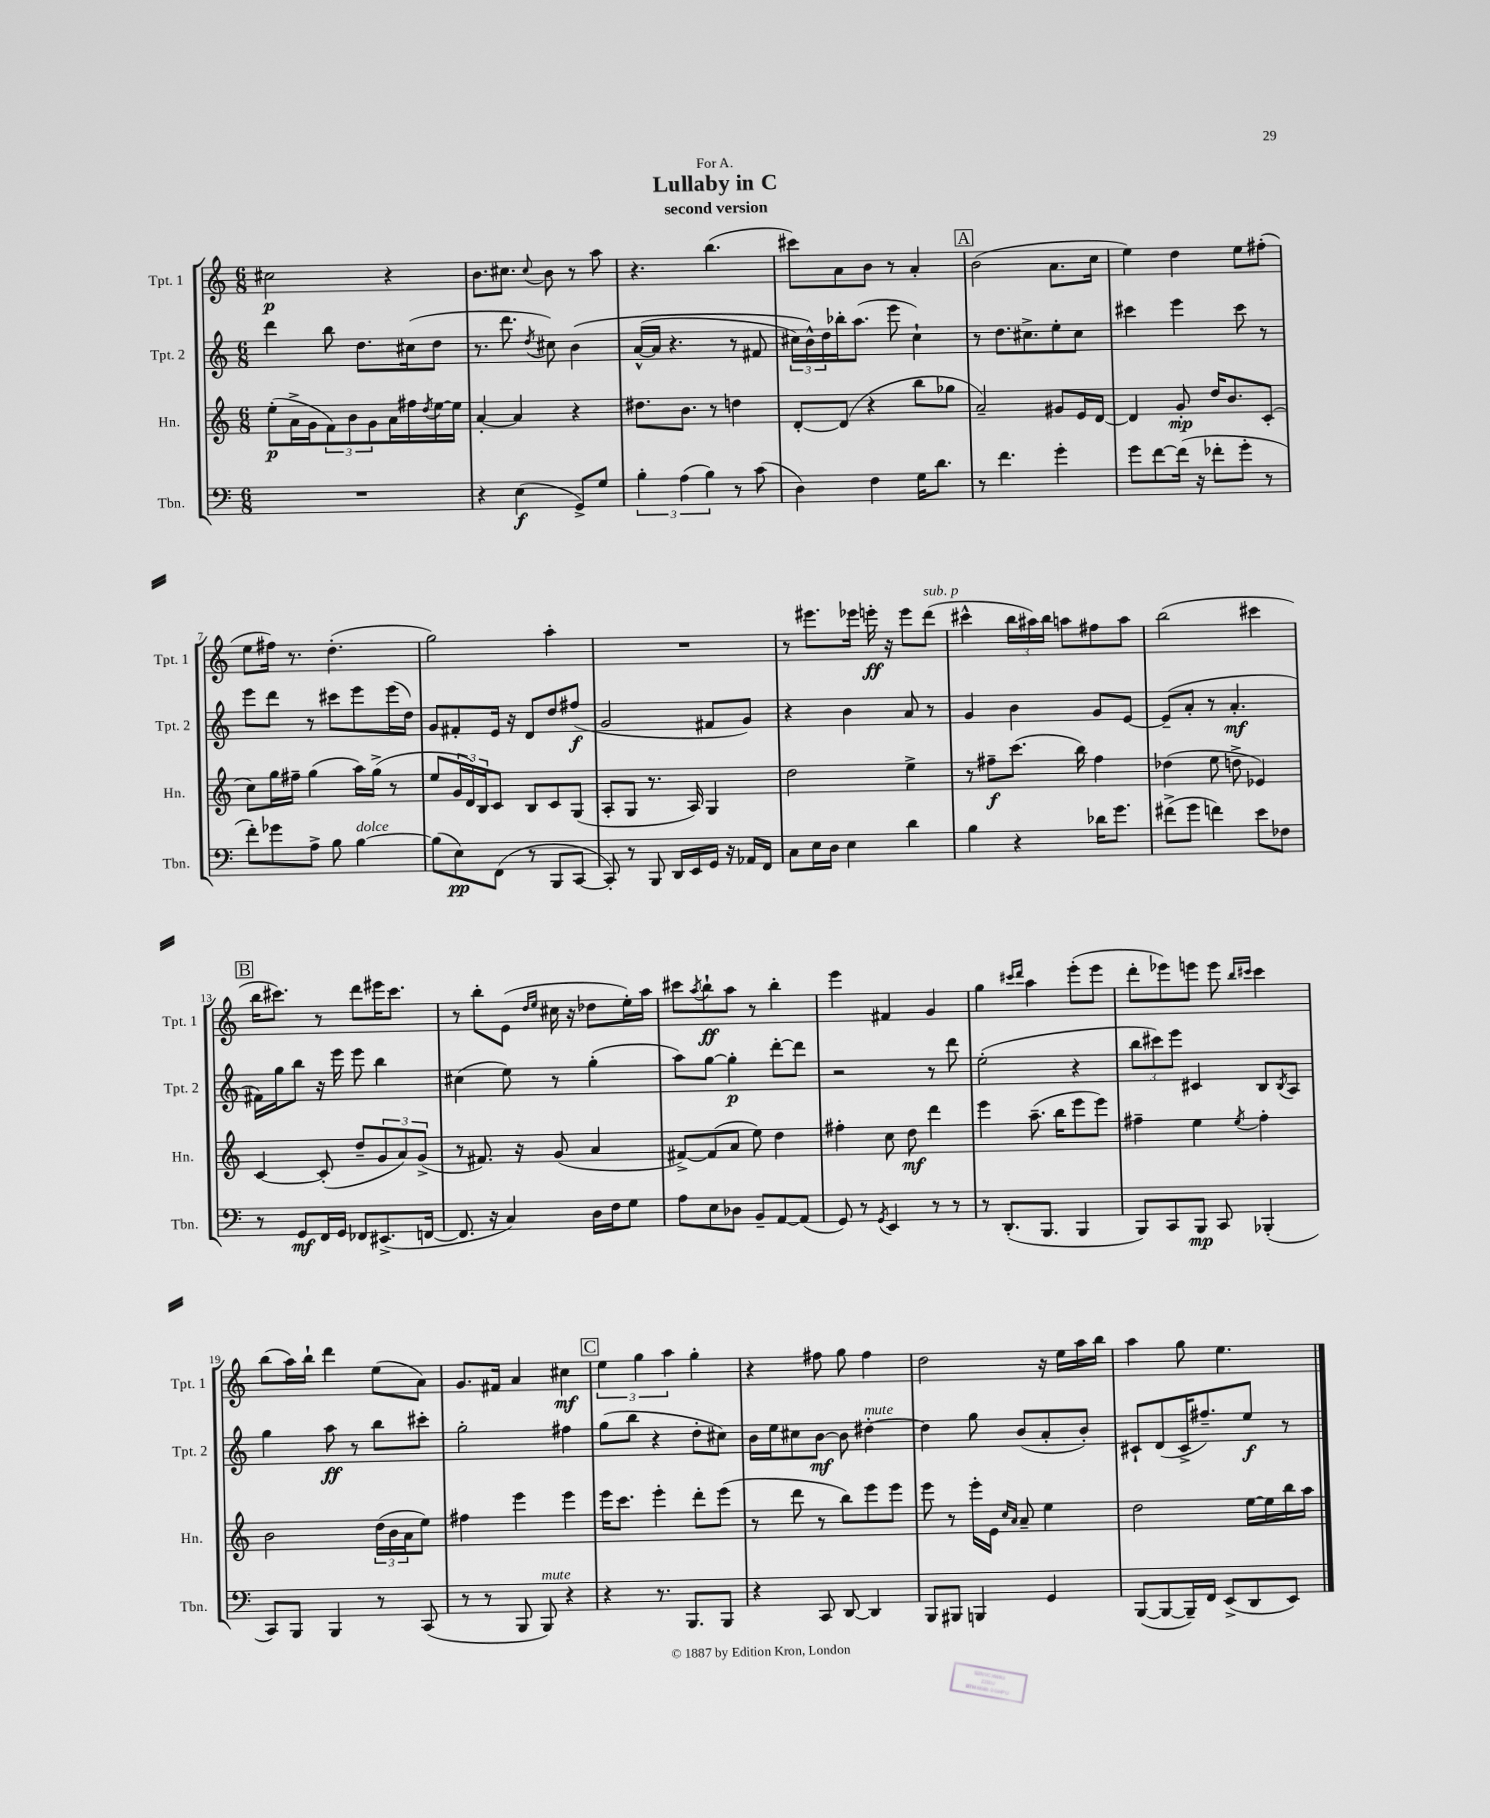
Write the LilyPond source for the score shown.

\header { title = "Lullaby in C" subtitle = "second version" dedication = "For A." }
<<
\new StaffGroup <<
\new Staff = "s0" \with { instrumentName = "Tpt. 1" shortInstrumentName = "Tpt. 1" } {
    \clef treble \key c \major \numericTimeSignature \time 6/8
    cis''2\p r4 |
    b'8. cis''8. \appoggiatura { cis''8 } b'8 r8 a''8 |
    r4. b''4.( |
    cis'''8) a'8 b'8 r8 a'4-. |
    \mark \markup { \box "A" } b'2( a'8. c''16 |
    e''4) d''4 e''8 fis''8-.( |
    e''8 fis''16) r8. d''4.-.( |
    g''2) a''4-. |
    R2. |
    r8 eis'''8. ees'''16 e'''16-.\ff r16 e'''8 d'''8^\markup { \italic "sub. p" }( |
    cis'''4-^ \tuplet 3/2 { b''16 ais''16) b''16 } a''8 fis''8 a''8 |
    b''2( cis'''4 |
    \mark \markup { \box "B" } b''16 cis'''8.) r8 d'''8 eis'''16 cis'''8. |
    r8 b''8-. e'8( \grace { d''16 e''16 } cis''16 r16 des''8 e''16-.) a''16 |
    cis'''8 \acciaccatura { a''8 } b''8-!\ff a''8 r8 b''4-. |
    e'''4 fis'4 g'4 |
    g''4 \grace { cis'''16 d'''16 } a''4 e'''8-.( e'''8 |
    d'''8-. ees'''8) e'''8 e'''8 \grace { b''16 cis'''16 } cis'''4 |
    b''8( a''16) b''16-! d'''4 e''8( a'8) |
    g'8. fis'16 a'4 cis''4\mf |
    \mark \markup { \box "C" } \tuplet 3/2 { e''4 g''4 a''4 } g''4-. |
    r4 fis''8 g''8 fis''4 |
    d''2 r16 e''16 a''16 b''16 |
    a''4 g''8 e''4. \bar "|." |
}
\new Staff = "s1" \with { instrumentName = "Tpt. 2" shortInstrumentName = "Tpt. 2" } {
    \clef treble \key c \major \numericTimeSignature \time 6/8
    d'''4 b''8 d''8. cis''16( d''8 |
    r8. d'''8. \acciaccatura { d''8 } cis''8) b'4\( |
    a'16~-^( a'16 r4. r8 fis'8 |
    \tuplet 3/2 { cis''16) b'16-^\) d''16 } bes''16-. a''8.( e'''8 cis''4-!) |
    \mark \markup { \box "A" } r8 d''8. cis''8.-> e''8-. cis''8 |
    cis'''4 e'''4 cis'''8 r8 |
    e'''8 d'''8 r8 cis'''8 e'''8 e'''16( d''16) |
    g'8 fis'8-. e'16 r16 d'8 d''8 fis''8\f( |
    g'2 fis'8 g'8) |
    r4 b'4 a'8 r8 |
    g'4 b'4 g'8 e'8~ |
    e'8--( a'8-. r8 a'4.-.\mf |
    \mark \markup { \box "B" } fis'16) g''16 b''8 r16 e'''16 e'''8 b''4 |
    cis''4( e''8) r8 g''4-.( |
    a''8) g''8~ g''4-.\p d'''8~-. d'''8 |
    r2 r8 d'''8 |
    e''2-.( r4 |
    \tuplet 3/2 { b''8 cis'''8) e'''8 } cis'4 b8 \acciaccatura { b8 } a8 |
    g''4 a''8\ff r8 b''8 cis'''8-. |
    g''2-. fis''4 |
    \mark \markup { \box "C" } g''8( b''8 r4 d''8-. cis''8) |
    b'16 e''16 cis''8 b'8~\mf b'8 dis''4~-.^\markup { \italic "mute" } |
    dis''4 g''8 b'8( a'8-. b'8-.) |
    cis'8-! d'8( cis'16-> fis''8.--) e''8\f r8 \bar "|." |
}
\new Staff = "s2" \with { instrumentName = "Hn." shortInstrumentName = "Hn." } {
    \clef treble \key c \major \numericTimeSignature \time 6/8
    e''8-.\p( a'16-> g'16 \tuplet 3/2 { f'8) b'8 g'8 } a'16 fis''16 \acciaccatura { d''8 } e''16~ e''16 |
    a'4~-. a'4 r4 |
    dis''8. b'8. r8 d''4 |
    d'8~-. d'8( r4 b''8 ges''8 |
    \mark \markup { \box "A" } a'2--) gis'8 e'16 d'16~ |
    d'4 g'8-.\mp d''16 b'8. c'8-.( |
    c''8) g''16 fis''16-- g''4( a''16) g''16->( r8 |
    e''8 \tuplet 3/2 { g'16 d'16) b16 } c'8 b8 c'8 g8( |
    a8-. g8 r8. a16) g4 |
    d''2 e''4-> |
    r8 fis''8--\f c'''8.( b''16) fis''4 |
    des''4( e''8 d''8-> ees'4) |
    \mark \markup { \box "B" } c'4~ c'8-.( d''8-- \tuplet 3/2 { g'8 a'8) g'8->( } |
    r8 fis'8.) r16 g'8( a'4 |
    fis'8~->) fis'8( a'8 e''8) d''4 |
    fis''4-. c''8 d''8\mf d'''4 |
    e'''4 a''8.--( b''16 e'''8 e'''8) |
    fis''4-- e''4 \acciaccatura { e''8 } fis''4-. |
    b'2 \tuplet 3/2 { d''16( b'16 a'16 } e''8) |
    fis''4 e'''4 e'''4 |
    \mark \markup { \box "C" } e'''16 c'''8. e'''4-. d'''8-. e'''8( |
    r8 d'''8 r8 b''8) e'''8 e'''8 |
    e'''8 r8 e'''16-. e'16 \grace { c''16 a'16 } a'8-- e''4 |
    d''2 e''16~ e''16 b''16 a''16 \bar "|." |
}
\new Staff = "s3" \with { instrumentName = "Tbn." shortInstrumentName = "Tbn." } {
    \clef bass \key c \major \numericTimeSignature \time 6/8
    R2. |
    r4 e4\f( g,8->) g8 |
    \tuplet 3/2 { b4-. a4( b4) } r8 c'8( |
    d4) f4 g16 d'8. |
    \mark \markup { \box "A" } r8 f'4. g'4-. |
    g'8 f'8~ f'16( r16 fes'8-. g'8-. r8 |
    f'8-.) ges'8 a8-> b8 b4~^\markup { \italic "dolce" } |
    b8( e8\pp) f,8( r8 b,,8 c,8~ |
    c,8-.) r8 b,,8 d,16 e,16 g,16 r16 aes,16 f,16 |
    c8 e16 d16 e4 d'4 |
    b4 r4 des'16 g'8. |
    fis'8->( g'8 f'4) e'8 fes8 |
    \mark \markup { \box "B" } r8 g,8\mf f,16 g,16 fes,8 eis,8.->( f,16~ |
    f,8. r16 c4) d16 f16 g8 |
    a8 e8 des8 b,8-- a,8~ a,8( |
    g,8) r8 \acciaccatura { g,8 } e,4 r8 r8 |
    r8 d,8.-.( b,,8. b,,4 |
    b,,8) c,8 b,,8\mp c,8 bes,,4-.( |
    c,8) b,,8 b,,4 r8 c,8( |
    r8 r8 b,,8 b,,8^\markup { \italic "mute" }) r4 |
    \mark \markup { \box "C" } r4 r8. b,,8. b,,8 |
    r4 c,8 d,8~ d,4 |
    b,,8 bis,,8 b,,4 g,4 |
    b,,8~( b,,8~ b,,16--) f,16 e,8->( d,8 e,8) \bar "|." |
}
>>
>>
